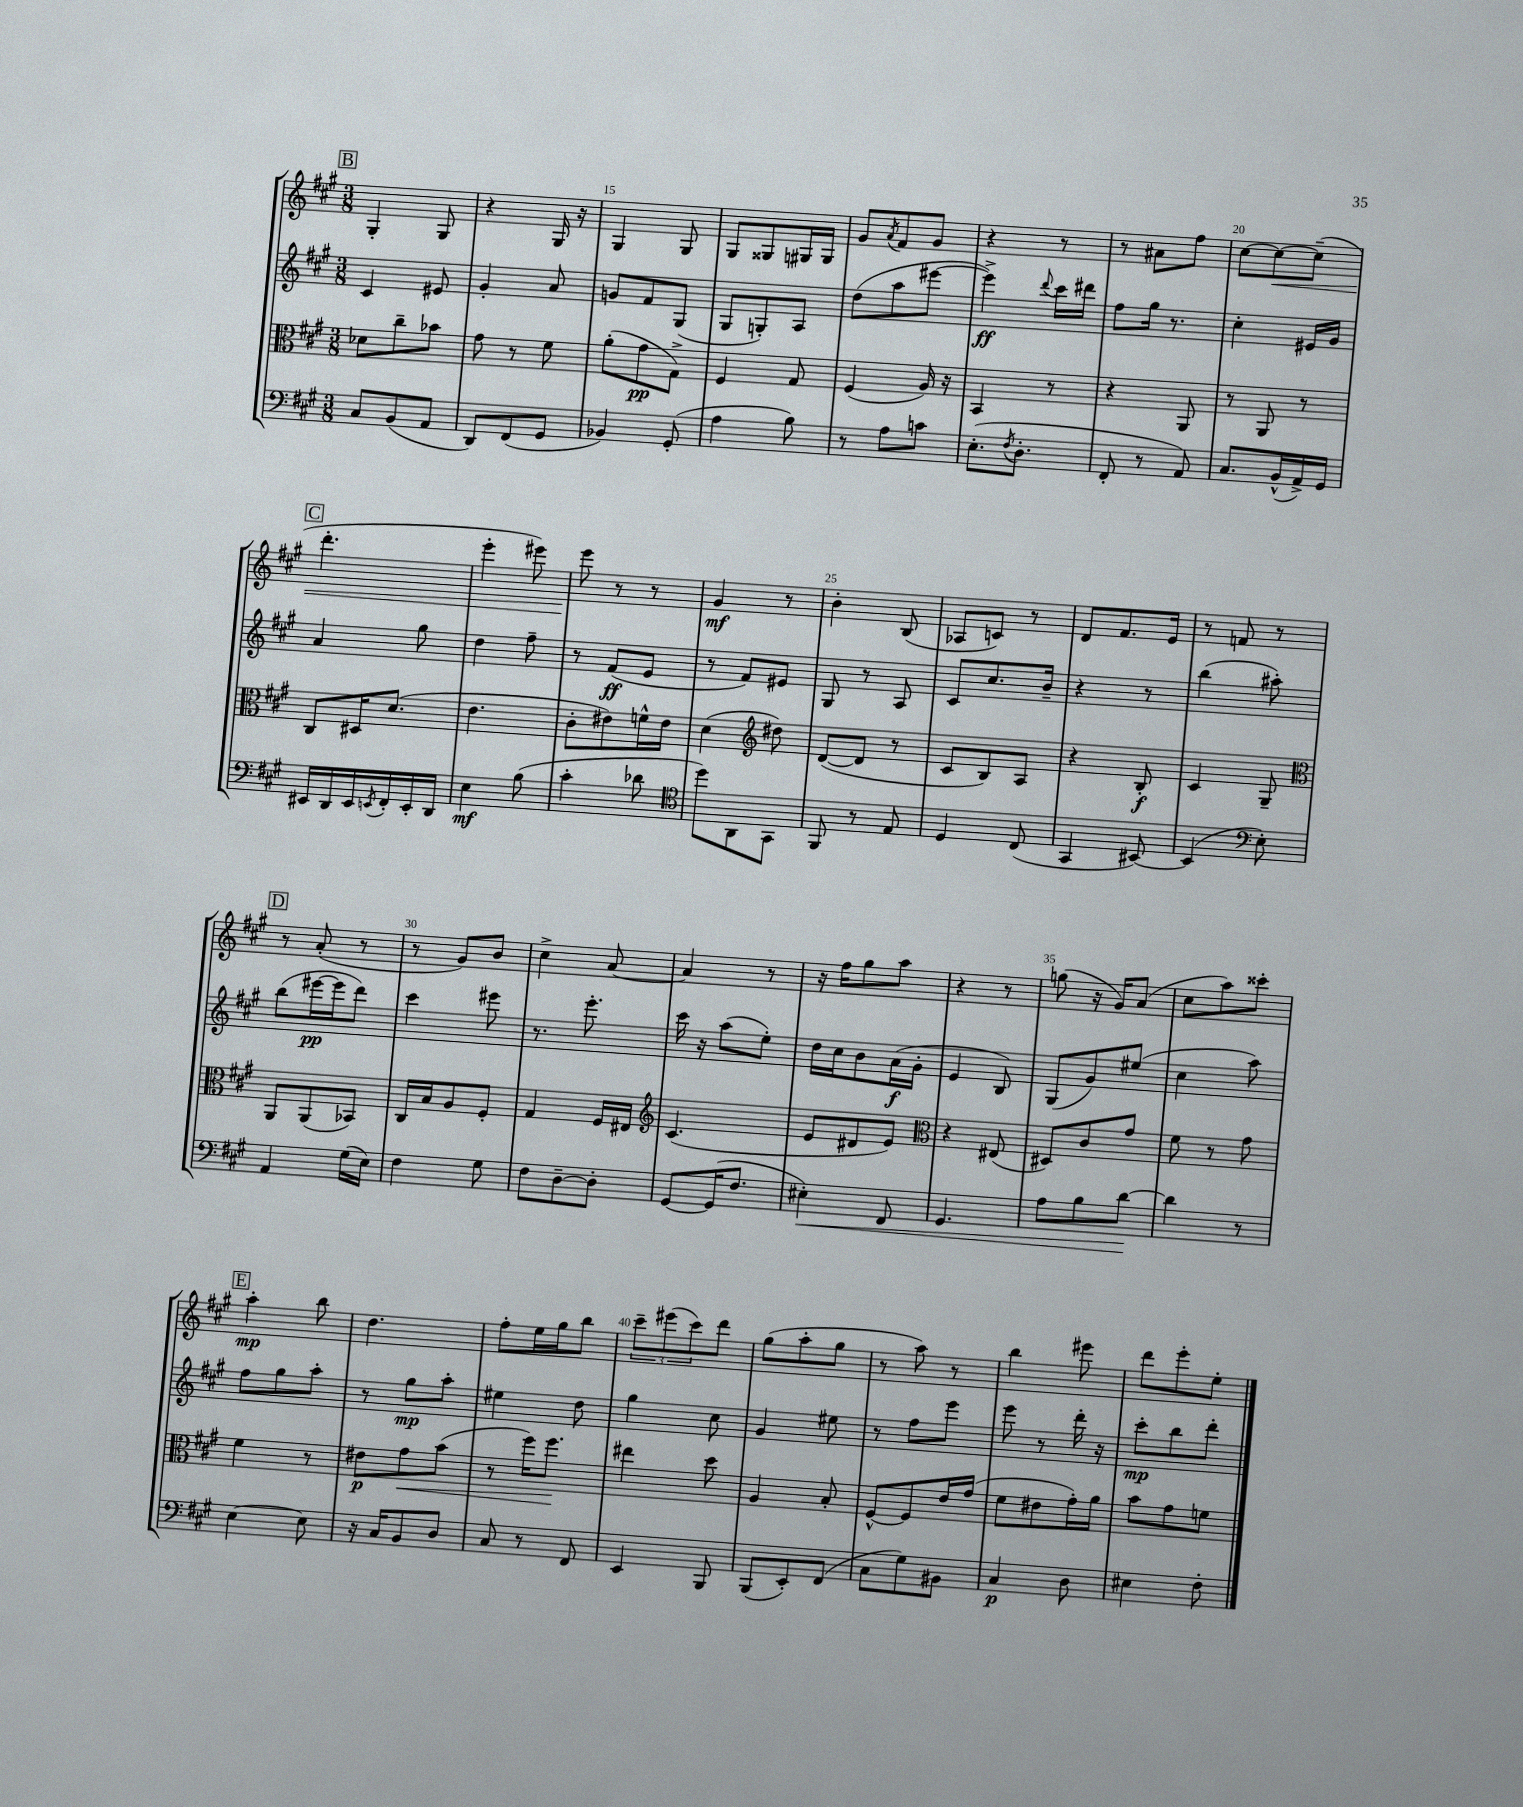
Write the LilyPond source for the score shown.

<<
\new StaffGroup <<
\new Staff = "s0" {
    \clef treble \key a \major \numericTimeSignature \time 3/8
    \mark \markup { \box "B" } gis4-. gis8 |
    r4 gis16 r16 |
    gis4 gis8 |
    gis8 gisis8 gis16 gis16 |
    gis'8 \acciaccatura { a'8 } fis'8 gis'8 |
    r4 r8 |
    r8 ais'8 fis''8 |
    cis''8~ cis''8~\< cis''8--( |
    \mark \markup { \box "C" } d'''4.-. |
    e'''4-. eis'''8) |
    e'''8\! r8 r8 |
    gis'4\mf r8 |
    b'4-. b8( |
    aes8 c'8) r8 |
    d'8 fis'8. e'16 |
    r8 f'8 r8 |
    \mark \markup { \box "D" } r8 a'8-.( r8 |
    r8 gis'8) b'8 |
    cis''4-> a'8~ |
    a'4 r8 |
    r16 fis''16 gis''8 a''8 |
    r4 r8 |
    g''8( r16 gis'16) a'8( |
    cis''8 a''8) cisis'''8-. |
    \mark \markup { \box "E" } a''4-.\mp b''8 |
    d''4. |
    fis''8-. e''16 gis''16 b''8 |
    \tuplet 3/2 { cis'''8-- eis'''8( cis'''8) } d'''8 |
    gis''8( a''8-. gis''8 |
    r8 a''8) r8 |
    b''4 eis'''8 |
    d'''8 e'''8-. e''8-. \bar "|." |
}
\new Staff = "s1" {
    \clef treble \key a \major \numericTimeSignature \time 3/8
    \mark \markup { \box "B" } cis'4 eis'8 |
    gis'4-. a'8 |
    g'8 fis'8 gis8( |
    gis8 g8-.) a8 |
    d''8( a''8 eis'''8~ |
    eis'''4->\ff) \appoggiatura { d'''8 } cis'''16 dis'''16 |
    fis''8 gis''16 r8. |
    cis''4-. eis'16 gis'16 |
    \mark \markup { \box "C" } a'4 gis''8 |
    d''4 fis''8-- |
    r8 fis'8\ff( e'8 |
    r8 fis'8) eis'8 |
    gis8 r8 a8 |
    cis'8 cis''8. b'16-- |
    r4 r8 |
    b''4( ais''8-.) |
    \mark \markup { \box "D" } b''8( eis'''16~\pp eis'''16 d'''8) |
    cis'''4 eis'''8 |
    r8. e'''8.-. |
    cis'''16 r16 a''8( e''8-.) |
    d''16 cis''16 b'8 a'16\f( gis'16-. |
    e'4 b8) |
    gis8( gis'8) eis''8( |
    cis''4 a''8) |
    \mark \markup { \box "E" } fis''8 gis''8 a''8-. |
    r8 gis''8\mp a''8-. |
    eis''4 d''8 |
    gis''4 cis''8 |
    gis'4 eis''8 |
    r8 fis''8 e'''8 |
    e'''8 r8 d'''16-. r16 |
    cis'''8-.\mp b''8 d'''8-. \bar "|." |
}
\new Staff = "s2" {
    \clef alto \key a \major \numericTimeSignature \time 3/8
    \mark \markup { \box "B" } des'8 cis''8-- bes'8 |
    gis'8 r8 fis'8 |
    a'8-.( gis'8\pp gis8->) |
    fis4 gis8 |
    fis4( a16) r16 |
    b,4 r8 |
    r4 a,8 |
    r8 a,8 r8 |
    \mark \markup { \box "C" } cis8 dis16 d'8.( |
    e'4. |
    cis'8-. eis'8) f'16-^ eis'16 |
    d'4( \clef treble dis''8) |
    d'8~( d'8 r8 |
    cis'8 b8) a8 |
    r4 b8-.\f |
    cis'4 gis8-- |
    \mark \markup { \box "D" } \clef alto a,8 a,8( bes,8) |
    cis16 b16 a8 fis8-. |
    gis4 fis16 eis16 |
    \clef treble cis'4.( |
    e'8 dis'8 e'8) |
    \clef alto r4 eis8( |
    dis8) cis'8 gis'8 |
    fis'8 r8 gis'8 |
    \mark \markup { \box "E" } fis'4 r8 |
    eis'8\p gis'8\< b'8( |
    r8 fis''16) fis''8.\! |
    eis''4 d''8 |
    a4 b8-. |
    fis8~-^ fis8 e'16 gis'16( |
    fis'8 eis'8 gis'16-.) a'16 |
    b'8 gis'8 f'8 \bar "|." |
}
\new Staff = "s3" {
    \clef bass \key a \major \numericTimeSignature \time 3/8
    \mark \markup { \box "B" } cis8 b,8( a,8 |
    d,8) fis,8( gis,8 |
    bes,4) gis,8-.( |
    a4 b8) |
    r8 a8 c'8 |
    e8.-.( \acciaccatura { fis8 } d8.-. |
    fis,8-. r8 a,8) |
    cis8. b,16-^( a,16->) gis,16 |
    \mark \markup { \box "C" } eis,16 d,16 eis,16 \acciaccatura { e,8 } fis,16-. e,16-. d,16 |
    e4\mf b8( |
    cis'4-. des'8 |
    \clef tenor d''8) a,8 gis,8 |
    fis,8 r8 e8 |
    d4 cis8( |
    gis,4 bis,8~) |
    bis,4( \clef bass e8-.) |
    \mark \markup { \box "D" } a,4 gis16( e16) |
    fis4 gis8 |
    fis8 d8~-- d8-. |
    gis,8~ gis,16( fis8. |
    eis4-.\<) fis,8 |
    gis,4. |
    a8 b8 d'8~\! |
    d'4 r8 |
    \mark \markup { \box "E" } e4~ e8 |
    r16 cis16 b,8 d8 |
    cis8 r8 fis,8 |
    e,4 b,,8 |
    b,,8( e,8-.) fis,8( |
    cis8 gis8) bis,8 |
    cis4\p d8 |
    eis4 fis8-. \bar "|." |
}
>>
>>
\layout { \context { \Score currentBarNumber = #13 \override BarNumber.break-visibility = ##(#f #t #t) barNumberVisibility = #(every-nth-bar-number-visible 5) } }
